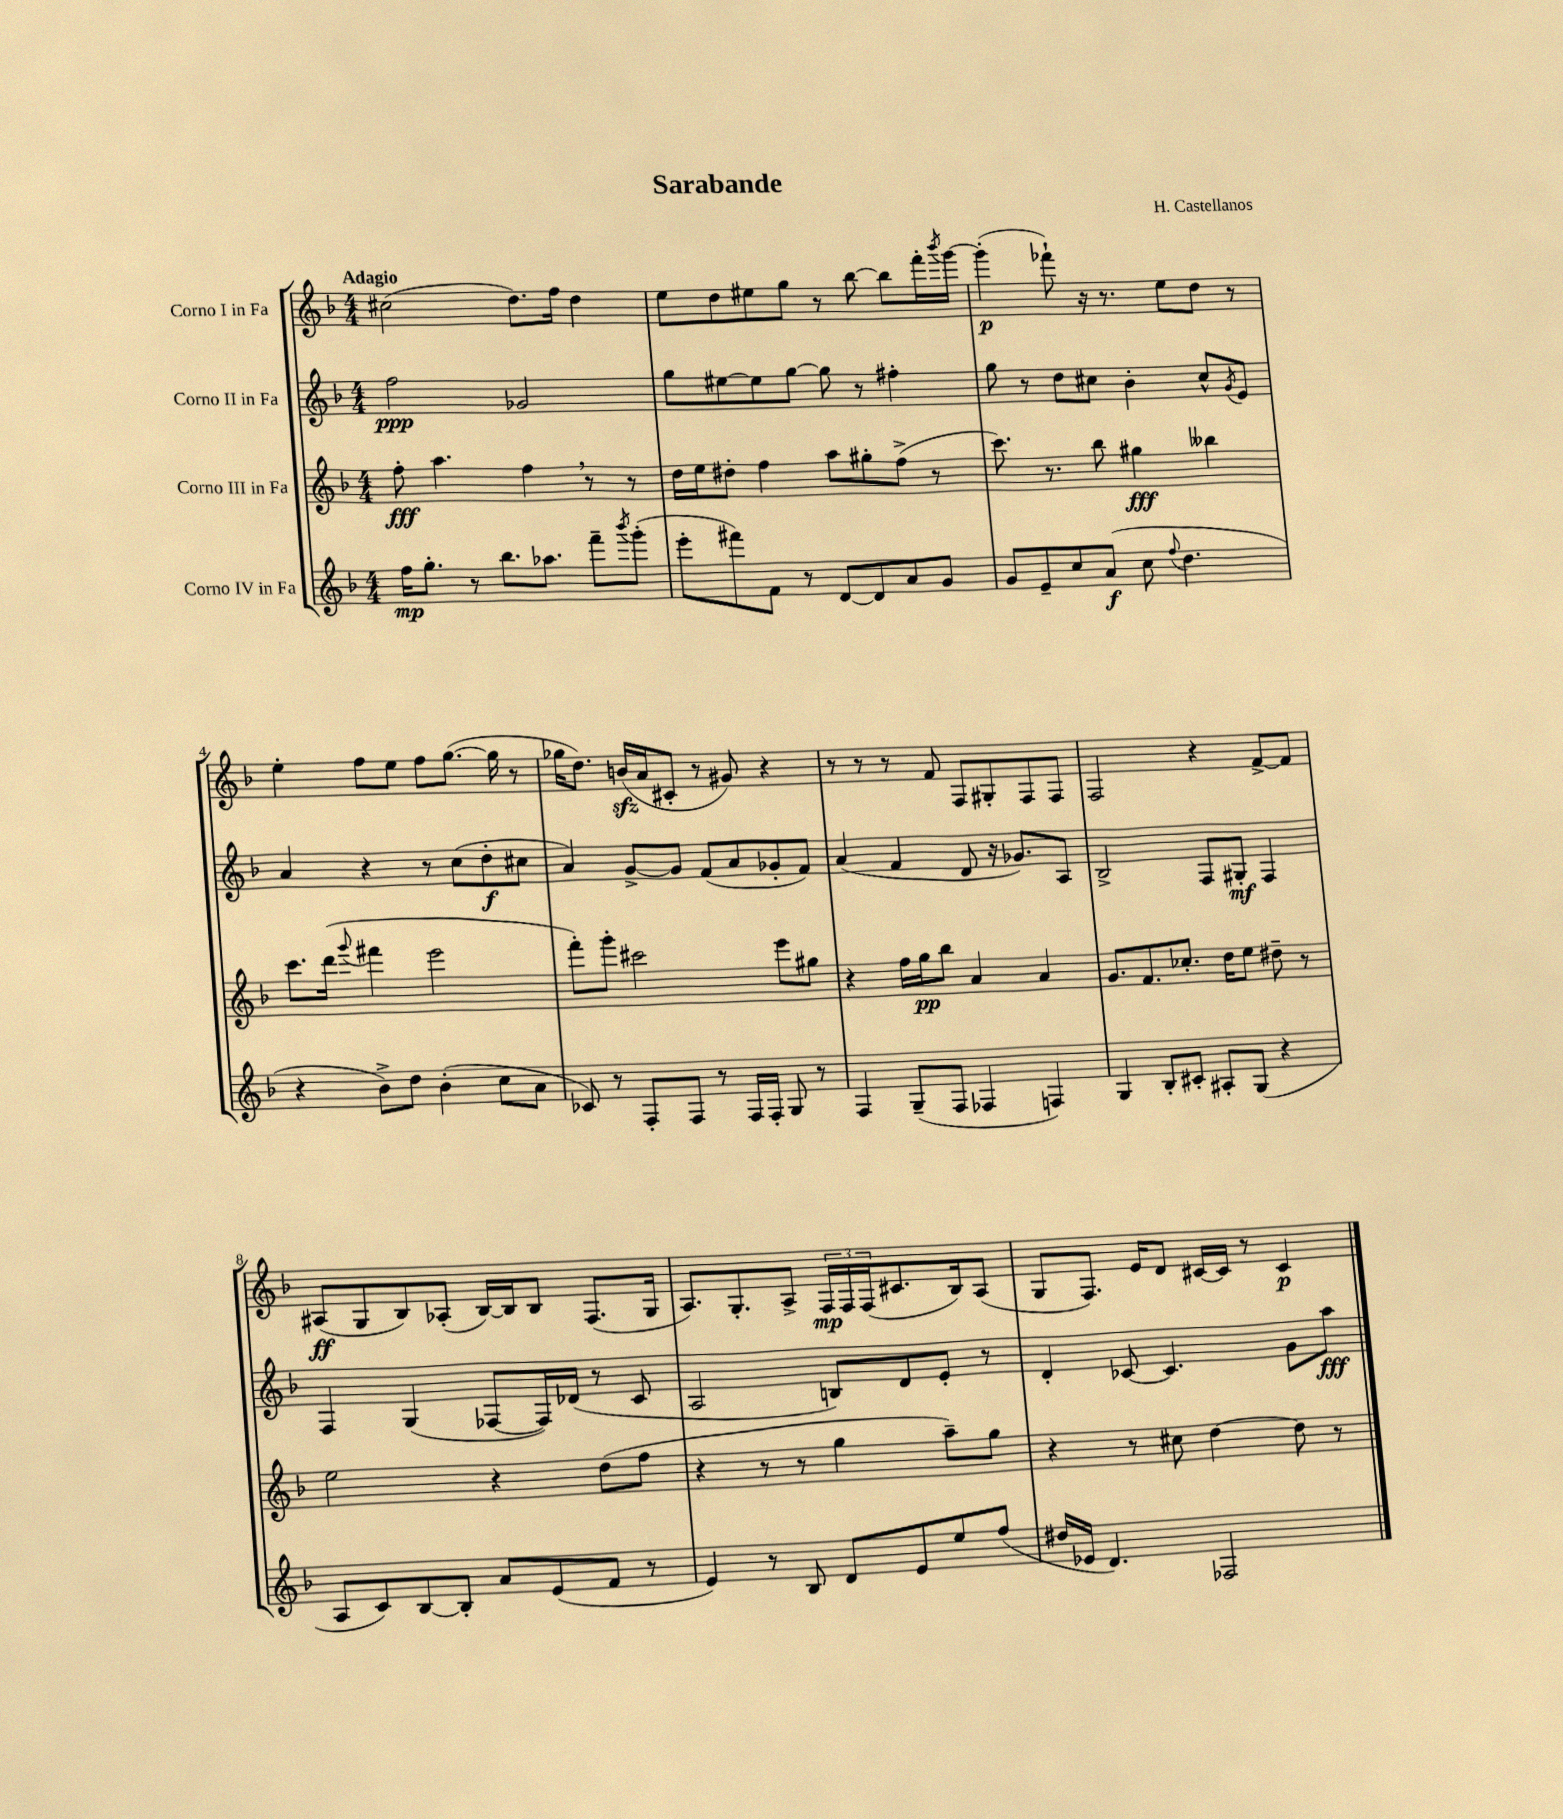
\header { title = "Sarabande" composer = "H. Castellanos" }
<<
\new StaffGroup <<
\new Staff = "s0" \with { instrumentName = "Corno I in Fa" } {
    \clef treble \key f \major \numericTimeSignature \time 4/4 \tempo "Adagio"
    cis''2( d''8.) f''16 d''4 |
    e''8 d''8 eis''8 g''8 r8 bes''8~ bes''8 f'''16-. \acciaccatura { bes'''8 } g'''16~ |
    g'''4-.\p( fes'''8-!) r16 r8. e''8 d''8 r8 |
    e''4-. f''8 e''8 f''8 g''8.~( g''16 r8 |
    ges''16 d''8.) b'16\sfz( a'16 cis'8-. r8 gis'8) r4 |
    r8 r8 r8 f'8 f8 gis8-. f8 f8 |
    f2 r4 f'8~-> f'8 |
    ais8\ff( g8 bes8) aes8-.( bes16~) bes16 bes8 f8.( g16 |
    a8.) g8.-. a8-> \tuplet 3/2 { f16\mp f16 f16( } cis'8. bes16) a8( |
    g8 f8.) e'16 d'8 cis'16~ cis'16 r8 cis'4\p \bar "|." |
}
\new Staff = "s1" \with { instrumentName = "Corno II in Fa" } {
    \clef treble \key f \major \numericTimeSignature \time 4/4
    f''2\ppp ges'2 |
    g''8 eis''8~ eis''8 g''8~ g''8 r8 fis''4-. |
    g''8 r8 d''8 cis''8 bes'4-. cis''8-^ \acciaccatura { g'8 } e'8 |
    a'4 r4 r8 c''8( d''8-.\f cis''8 |
    a'4) g'8~-> g'8 f'8( a'8 ges'8-. f'8) |
    a'4( f'4 d'8 r16 ges'8.) a8 |
    bes2-> f8 gis8-.\mf f4 |
    f4 g4( fes8~ fes16) des'16( r8 c'8 |
    a2 b8) d'8 e'8-. r8 |
    d'4-. ces'8~ ces'4. g'8 a''8\fff \bar "|." |
}
\new Staff = "s2" \with { instrumentName = "Corno III in Fa" } {
    \clef treble \key f \major \numericTimeSignature \time 4/4
    f''8-.\fff a''4. f''4 \breathe r8 r8 |
    d''16 e''16 dis''8-. f''4 a''8 gis''8-. f''8->( r8 |
    c'''8.) r8. bes''8 gis''4\fff beses''4 |
    c'''8. d'''16( \appoggiatura { g'''8 } fis'''4 e'''2 |
    f'''8-.) g'''8-. cis'''2 e'''8 gis''8 |
    r4 f''16 g''16\pp bes''8 a'4 a'4 |
    g'8. f'8. ces''8.-. d''16 e''8 dis''8-- r8 |
    e''2 r4 d''8( f''8 |
    r4 r8 r8 g''4 a''8--) g''8 |
    r4 r8 cis''8 d''4~ d''8 r8 \bar "|." |
}
\new Staff = "s3" \with { instrumentName = "Corno IV in Fa" } {
    \clef treble \key f \major \numericTimeSignature \time 4/4
    f''16\mp g''8.-. r8 bes''8. aes''8. f'''8-- \acciaccatura { bes'''8 } g'''8-.( |
    e'''8-. fis'''8) f'8 r8 d'8~ d'8 a'8 g'8 |
    g'8 e'8-- c''8 a'8\f( c''8 \appoggiatura { f''8 } d''4. |
    r4 bes'8->) d''8 bes'4-.( c''8 a'8 |
    ces'8) r8 f8-. f8 r8 f16 f16-. g8 r8 |
    f4 g8--( f8 fes4 f4) |
    g4 bes8-. cis'8-. ais8-. g8( r4 |
    a8 c'8) bes8~ bes8-. a'8 e'8( f'8 r8 |
    e'4) r8 bes8 d'8 e'8 e''8 f''8( |
    dis''16 ees'16 d'4.) fes2 \bar "|." |
}
>>
>>
